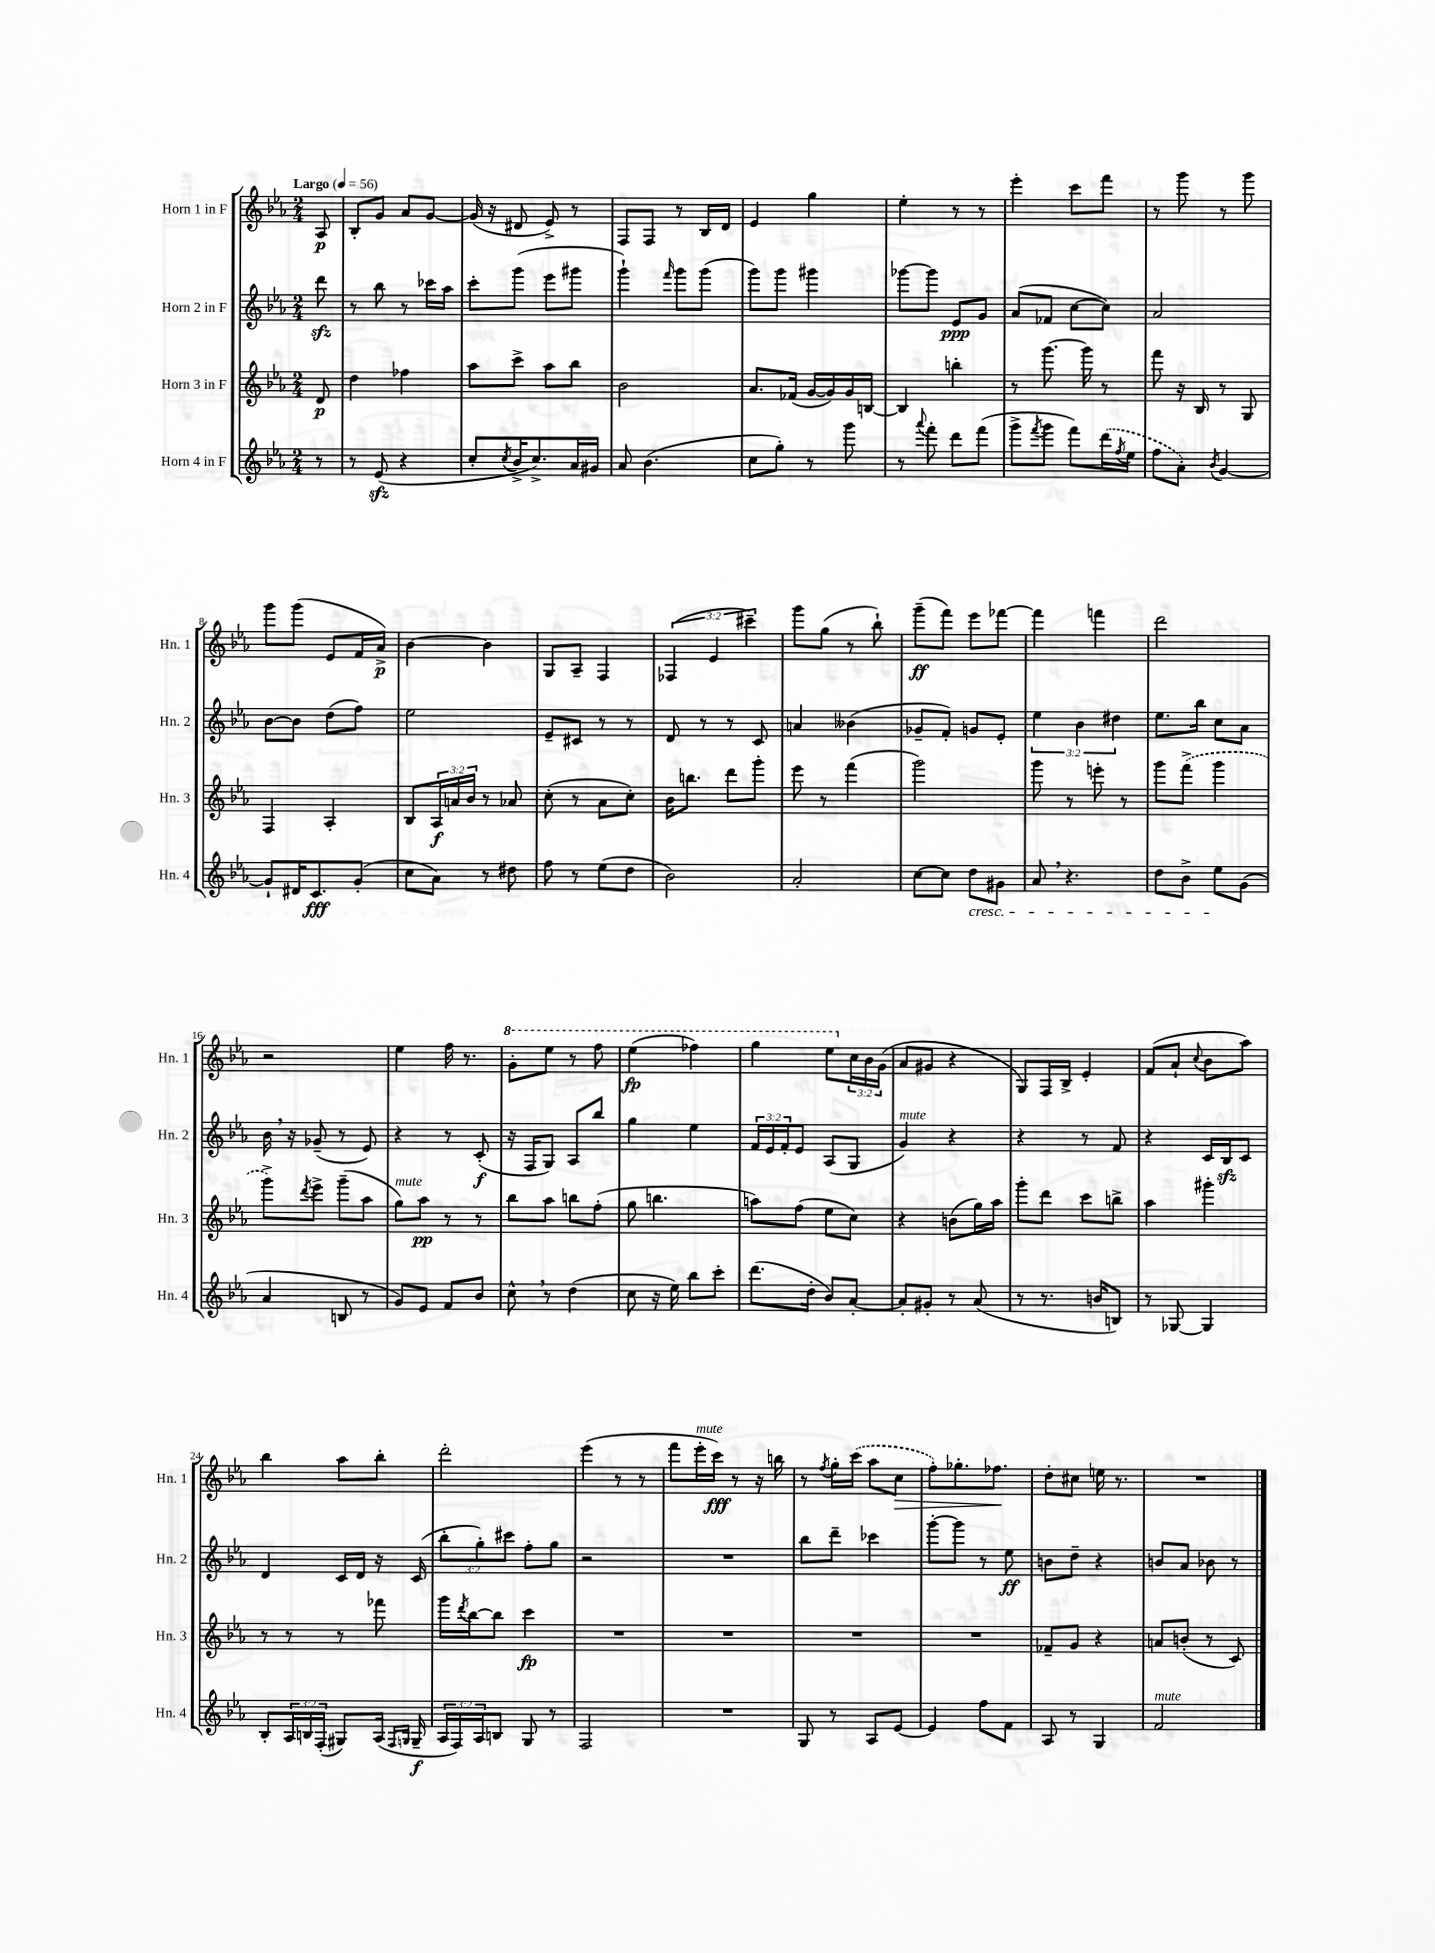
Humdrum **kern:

**kern	**kern	**kern	**kern
*staff4	*staff3	*staff2	*staff1
*clefG2	*clefG2	*clefG2	*clefG2
*k[b-e-a-]	*k[b-e-a-]	*k[b-e-a-]	*k[b-e-a-]
*M2/4	*M2/4	*M2/4	*M2/4
*MM56	*MM56	*MM56	*MM56
8r	8d	8ddd	8A-
=	=	=	=
8r	4dd	8r	8B-'
(8e-	.	8bb-	8g
4r	4ff-	8r	8a-
.	.	16ccc-	[8g
.	.	16aa-	.
=	=	=	=
8cc'	8aa-	8ccc'	(16g]
.	.	.	16r
8qcc	.	.	.
16b-^	8ccc^	(8ggg	8d#
8.cc^)	.	.	.
.	8aa-	8eee-	8e-^)
16a-	8bb-	8ggg#	8r
16g#	.	.	.
=	=	=	=
8a-	2b-	4ggg`)	8F
(4.b-	.	.	8F
.	.	16qqfff	.
.	.	8ggg	8r
.	.	(8ggg	16B-
.	.	.	16d
=	=	=	=
8cc	8.a-	8ggg)	4e-
8gg')	.	8ggg	.
.	(16f-	.	.
8r	[16g	4ggg#	4gg
.	16g])	.	.
8ggg	16g	.	.
.	[16B	.	.
=	=	=	=
8r	4B]	[8ggg-	4ee-'
8qqaaa-	.	.	.
8fff'	.	8ggg-]	.
8ddd	4bb'	8e-	8r
(8fff	.	8g	8r
=	=	=	=
8ggg^	8r	(8a-	4eee-'
8qfff	.	.	.
8ggg	[8.ggg	8f-	.
8fff)	.	[8cc	8ccc
.	16ggg]	.	.
(16ddd	8r	8cc])	8fff
8qff	.	.	.
16ee-	.	.	.
=	=	=	=
8ff	8fff	2a-	8r
8a-')	16r	.	8ggg
.	16B-	.	.
8qb-	.	.	.
[4g	8r	.	8r
.	8G	.	8ggg
=	=	=	=
8g`]	4F	[8b-	8ggg
16d#	.	8b-]	(8ggg
8.c	.	.	.
.	4A-'	(8dd	8e-
(8g'	.	8ff)	16f
.	.	.	16a-^)
=	=	=	=
8cc	8B-	2ee-	[4b-
8a-)	24A-	.	.
.	24a	.	.
.	24b-	.	.
8r	8r	.	4b-]
8dd#	8a-	.	.
=	=	=	=
8ff	(8cc'	8e-~	8G
8r	8r	8c#	8A-~
(8ee-	8a-	8r	4F
8dd	8cc')	8r	.
=	=	=	=
2b-)	16b-	8d	(6F-
.	8.bb	.	.
.	.	8r	.
.	.	.	6e-
.	8ddd	8r	.
.	.	.	6ccc#~)
.	8ggg'	8c	.
=	=	=	=
2a-'	8eee-	4a	8ggg
.	8r	.	(8gg
.	(4fff	(4b--	8r
.	.	.	8bb-`)
=	=	=	=
[8cc	2ggg)	8g-~	(8ggg~
8cc]	.	8f')	8fff)
8dd	.	8g	8eee-
8g#	.	8e-'	[8fff-
=	=	=	=
8a-	8ggg	6ee-	4fff-]
4.r	8r	.	.
.	.	6b-	.
.	8eee'	.	4fff
.	.	6dd#	.
.	8r	.	.
=	=	=	=
8dd	8ggg	8.ee-	2ddd
8b-^	(8fff^	.	.
.	.	16bb-	.
8ee-	4ggg	8cc	.
(8g	.	8a-	.
=	=	=	=
4a-	8ggg^)	16b-	2r
.	.	16r	.
.	8qddd	.	.
.	8eee-^	(8g-~	.
8B	(8ggg~	8r	.
8r	8aa-	8e-)	.
=	=	=	=
8g)	8gg)	4r	4ee-
8e-	8aa-	.	.
8f	8r	8r	16ff
.	.	.	8.r
8b-	8r	(8c'	.
=	=	=	=
8cc^^	8bb-	16r	8gg'
.	.	16F	.
8r	8aa-	8G)	8eee-
(4dd	8bb	8A-	8r
.	(8ff'	8bb-	8fff
=	=	=	=
8cc	8gg	4gg	(4eee-
16r	4.bb	.	.
16ee-)	.	.	.
8bb-	.	4ee-	4fff-)
8ccc'	.	.	.
=	=	=	=
(8.ddd	8aa)	24f	4ggg
.	.	24e-	.
.	.	24f'	.
.	(8ff	8e-	.
16dd'	.	.	.
8b-)	8ee-	(8A-	8eee-
[8a-'	8cc)	8G	24cc
.	.	.	24b-
.	.	.	(24g
=	=	=	=
8a-']	4r	4g)	8a-
8g#'	.	.	8g#
8r	(8b	4r	4r
(8a-	16gg)	.	.
.	16aa-	.	.
=	=	=	=
8r	8ggg'	4r	8G)
8.r	8ddd	.	16F
.	.	.	16B-^
.	8ccc	8r	4e-'
16b	.	.	.
8B)	8bb^	8f	.
=	=	=	=
8r	4aa-	4r	(8f
[8G-	.	.	8a-`
.	.	.	8qqcc
4G-]	4ggg#'	16c	8b-
.	.	16B-	.
.	.	8c	8aa-)
=	=	=	=
8B-'	8r	4d	4bb-
24A-	8r	.	.
24B	.	.	.
(24F'	.	.	.
8G#)	8r	16c	8aa-
.	.	16d	.
(16A-	8fff-	16r	8bb-'
16qqF	.	.	.
16qqG	.	.	.
16G~	.	(16c	.
=	=	=	=
24A-	16ggg	12bb-'	2ddd'
24F)	.	.	.
.	8qddd	.	.
.	[16bb-	.	.
24A-	.	12gg')	.
8B	8bb-]	.	.
.	.	12ccc#	.
8G	4ccc	8ff'	.
8r	.	8gg	.
=	=	=	=
2F	2r	2r	(4eee-
.	.	.	8r
.	.	.	8r
=	=	=	=
2r	2r	2r	8fff
.	.	.	16eee-'
.	.	.	16ccc)
.	.	.	8r
.	.	.	16r
.	.	.	16bb
=	=	=	=
8G	2r	8bb-	8r
.	.	.	8qff
8r	.	8ddd~	16gg'
.	.	.	(16ccc
8A-	.	4ccc-	8aa-
[8e-	.	.	8cc
=	=	=	=
4e-]	2r	[8ggg'	8ff')
.	.	8ggg]	8.gg-'
8ff	.	8r	.
.	.	.	8.ff-
8f	.	8ee-	.
=	=	=	=
8A-	8f-~	8b	8dd'
8r	8g	8dd~	8cc#
4G	4r	4r	16ee
.	.	.	8.r
=	=	=	=
2f	8a	8b	2r
.	(8b'	8a-	.
.	8r	8b-	.
.	8c)	8r	.
==	==	==	==
*-	*-	*-	*-
